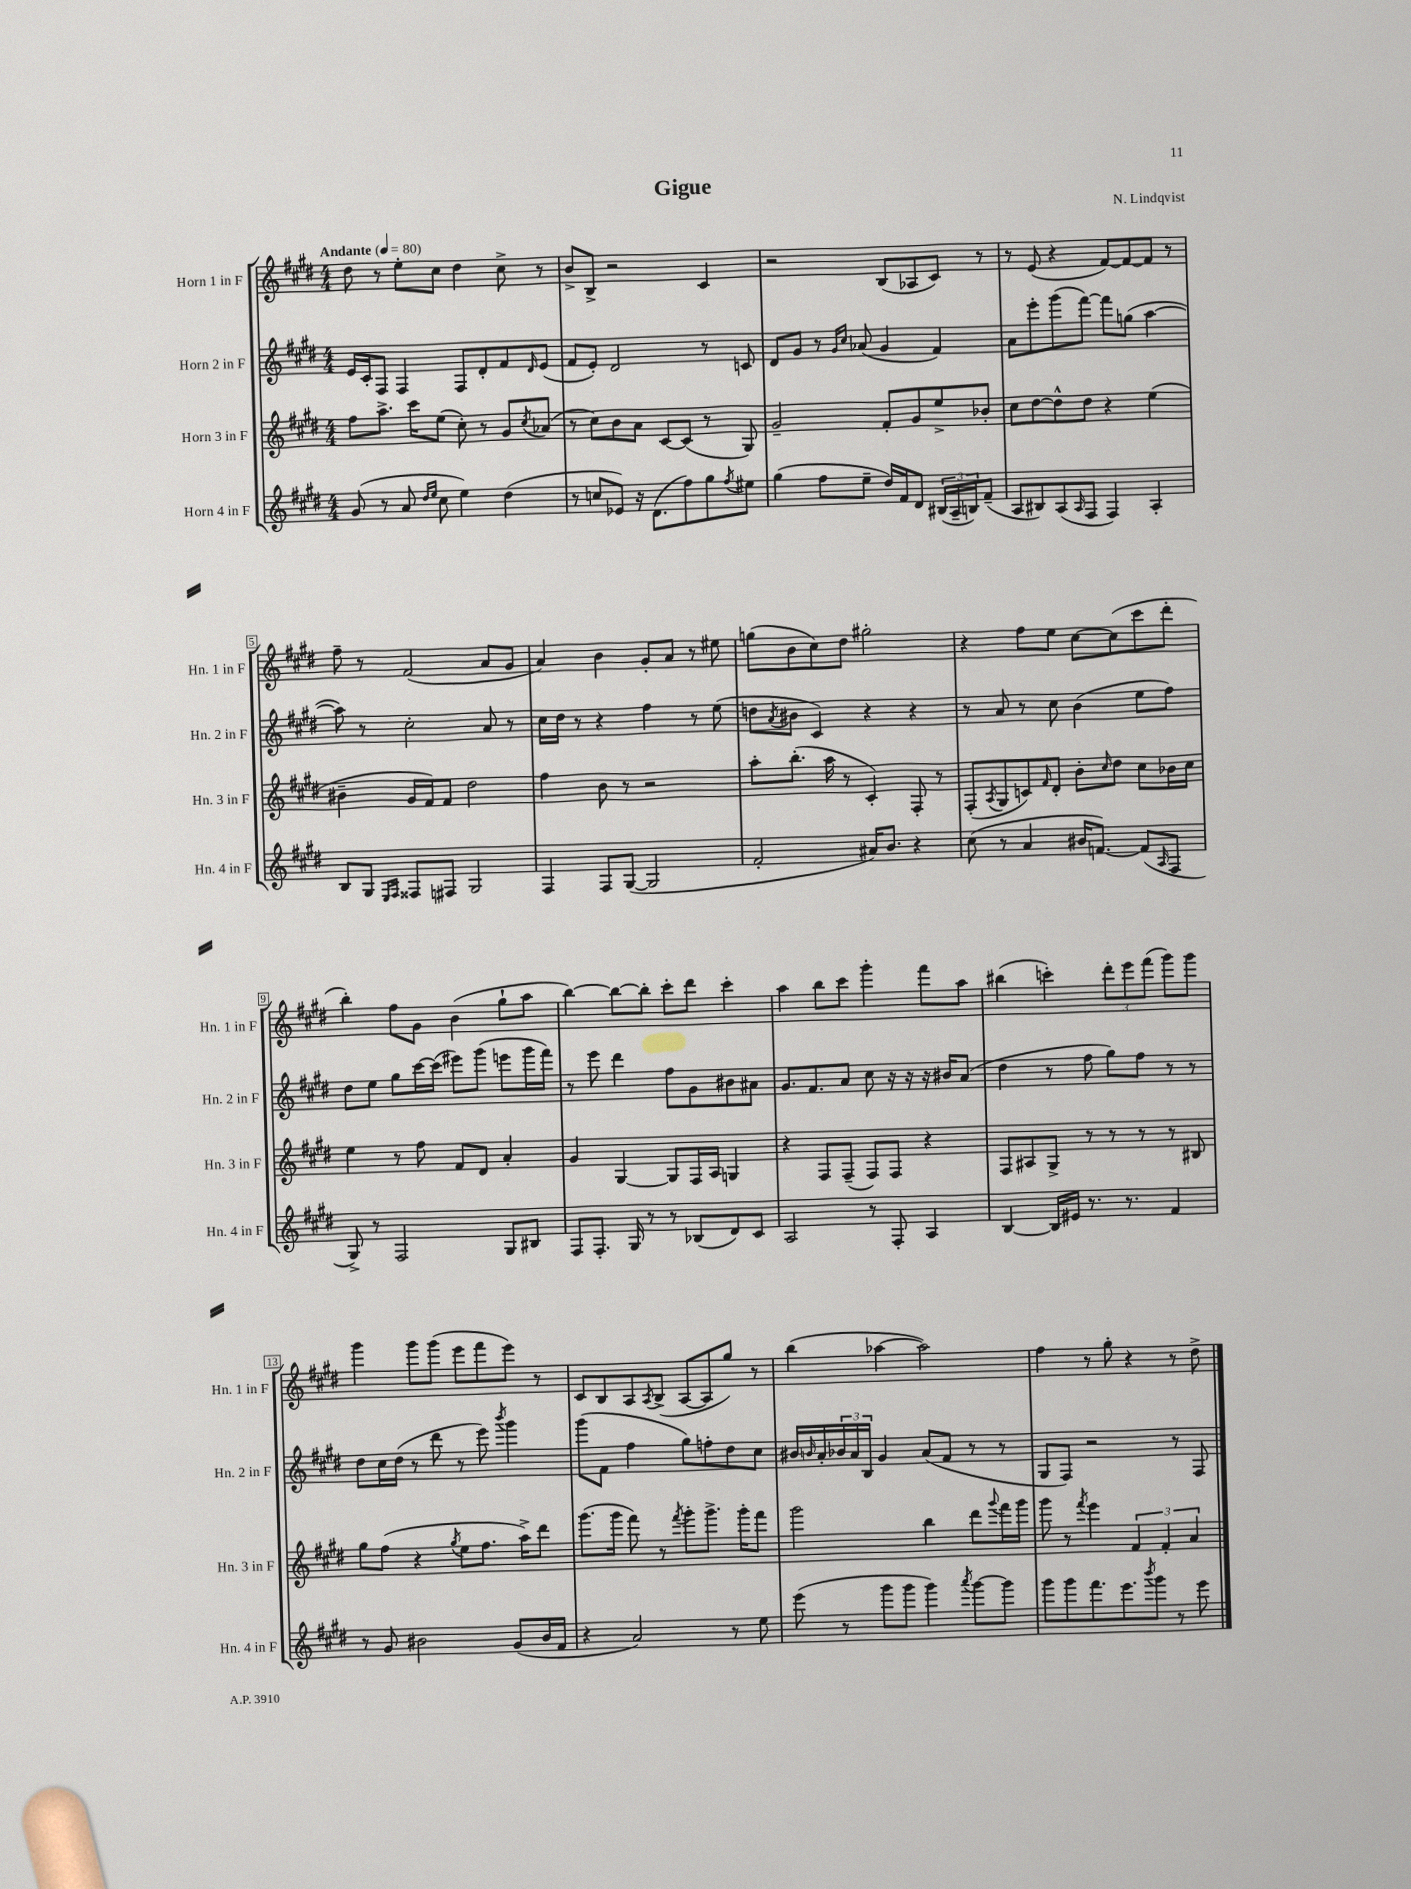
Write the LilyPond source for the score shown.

\header { title = "Gigue" composer = "N. Lindqvist" }
<<
\new StaffGroup <<
\new Staff = "s0" \with { instrumentName = "Horn 1 in F" shortInstrumentName = "Hn. 1 in F" } {
    \clef treble \key e \major \numericTimeSignature \time 4/4 \tempo "Andante" 4 = 80
    dis''8 r8 e''8-. cis''8 dis''4 cis''8-> r8 |
    b'8-> b8-> r2 cis'4 |
    r2 b8( aes8 cis'8) r8 |
    r8 e'8( r4 fis'8~) fis'8~ fis'8 r8 |
    fis''8-- r8 fis'2( a'8 gis'8 |
    a'4) b'4 gis'8-. a'8 r8 eis''8 |
    g''8( b'8 cis''8) dis''8 gis''2-. |
    r4 fis''8 e''8 cis''8~ cis''8( cis'''8 dis'''8-. |
    b''4-.) fis''8 gis'8 b'4( gis''8-! a''8 |
    b''4~) b''8~ b''8-. cis'''8-. dis'''8 cis'''4-. |
    a''4 b''8 cis'''8 gis'''4-. fis'''8 a''8 |
    bis''4( c'''4-.) \tuplet 3/2 { dis'''8-. e'''8 fis'''8( } gis'''8) gis'''8 |
    gis'''4 gis'''8 gis'''8( e'''8 fis'''8 e'''8) r8 |
    cis'8 b8 a8 \acciaccatura { a8 } b8->( a8~ a8 gis''8) r8 |
    b''4( aes''4~ aes''2) |
    fis''4 r8 gis''8-. r4 r8 dis''8-> \bar "|." |
}
\new Staff = "s1" \with { instrumentName = "Horn 2 in F" shortInstrumentName = "Hn. 2 in F" } {
    \clef treble \key e \major \numericTimeSignature \time 4/4
    e'16 cis'16-. fis8 fis4 fis8 dis'8-. fis'8 \grace { dis'16 } e'8( |
    fis'8 e'8-.) dis'2 r8 c'8 |
    dis'8 gis'8 r8 \grace { gis'16 cis''16 } aes'8( gis'4 fis'4) |
    a'8 e'''8-. gis'''8( fis'''8~) fis'''8 g''8( a''4~ |
    a''8) r8 cis''2-. a'8 r8 |
    cis''16 dis''16 r8 r4 fis''4 r8 e''8( |
    d''8 \acciaccatura { a'8 } bis'8 cis'4) r4 r4 |
    r8 a'8 r8 cis''8 b'4( e''8 fis''8) |
    dis''8 e''8 gis''8 cis'''16~ cis'''16( eis'''8) gis'''8( e'''8 gis'''16 fis'''16) |
    r8 e'''8 dis'''4 fis''8 gis'8 bis'8 ais'8 |
    gis'8. fis'8. a'8 cis''8 r16 r16 r16 bis'16 a'8( |
    dis''4 r8 fis''8 gis''8) fis''8 r8 r8 |
    dis''8 cis''16 dis''16( r8 dis'''8 r8 e'''8) \acciaccatura { b'''8 } gis'''4 |
    gis'''8( fis'8 fis''4 gis''8) f''8-. dis''8 cis''8 |
    bis'16 \grace { b'16 } a'16-. \tuplet 3/2 { bes'16 a'16 b16 } gis'4 a'8( fis'8 r8 r8 |
    gis8 fis8) r2 r8 fis8 \bar "|." |
}
\new Staff = "s2" \with { instrumentName = "Horn 3 in F" shortInstrumentName = "Hn. 3 in F" } {
    \clef treble \key e \major \numericTimeSignature \time 4/4
    fis''8 a''8.-> cis'''16 e''8( cis''8-.) r8 gis'8 \acciaccatura { cis''8 } aes'8( |
    r8 cis''8) b'8 a'8 cis'8~ cis'8( r8 gis8) |
    gis'2-- fis'8-. gis'8 e''8-> bes'8-. |
    cis''8 dis''8~ dis''8-^ dis''8 r4 e''4( |
    bis'4-- gis'16 fis'16) fis'8 dis''2 |
    fis''4 b'8 r8 r2 |
    a''8-. b''8.-.( a''16 r8 cis'4-.) fis8-. r8 |
    fis8-.( \acciaccatura { a8 } gis8 c'8) \grace { fis'16 } dis'8-. b'8-. \grace { cis''16 } dis''8 cis''8 bes'16 cis''16 |
    e''4 r8 fis''8 fis'8 dis'8 a'4-. |
    gis'4 gis4~ gis8 fis16 a16 g4 |
    r4 fis8 fis8--( fis8) fis8 r4 |
    fis8 ais8 gis8-> r8 r8 r8 r8 bis8 |
    gis''8 fis''8( r4 \acciaccatura { gis''8 } e''8 fis''8. a''16->) dis'''8 |
    gis'''8.( gis'''16 fis'''8) r8 \acciaccatura { fis'''8 } gis'''8-. gis'''8.-> gis'''16-. fis'''8 |
    gis'''2 b''4 dis'''8 \appoggiatura { gis'''8 } fis'''16 gis'''16 |
    gis'''8 r8 \acciaccatura { fis'''8 } e'''4 \tuplet 3/2 { fis'4 fis'4-. a'4 } \bar "|." |
}
\new Staff = "s3" \with { instrumentName = "Horn 4 in F" shortInstrumentName = "Hn. 4 in F" } {
    \clef treble \key e \major \numericTimeSignature \time 4/4
    gis'8( r8 a'8 \grace { dis''16 e''16 } cis''8 e''4) dis''4( |
    r8 c''8 ees'8) r16 dis'8.( fis''8) gis''8 \acciaccatura { fis''8 } eis''8 |
    gis''4( fis''8 e''8-- dis''16) fis'16 dis'8 \tuplet 3/2 { bis16( a16-- b16) } fis'8--( |
    a8 bis8) a8( \grace { a16 } fis8 fis4) a4-. |
    b8 gis8 \grace { e16 fis16 } fisis8 fis8 gis2 |
    fis4 fis8 gis8~( gis2 |
    fis'2-. ais'16) b'8. r4 |
    cis''8( r8 a'4 bis'16 f'8.~) f'8( \grace { a16 } fis8 |
    gis8->) r8 fis2 gis8 bis8 |
    fis8 fis8.-. gis16 r8 r8 bes8( dis'8) cis'8 |
    a2 r8 fis8-. a4 |
    b4~ b16 eis'16 r8. r8. fis'4 |
    r8 gis'8 bis'2 gis'8( bis'16 fis'16 |
    r4 a'2) r8 e''8 |
    e'''8( r8 gis'''8 gis'''8 gis'''4) \acciaccatura { a'''8 } gis'''8~ gis'''8 |
    gis'''8 gis'''8 fis'''8. e'''8. \acciaccatura { b'''8 } gis'''8 r8 e'''8 \bar "|." |
}
>>
>>
\layout { \context { \Score \override BarNumber.stencil = #(make-stencil-boxer 0.1 0.3 ly:text-interface::print) } }
